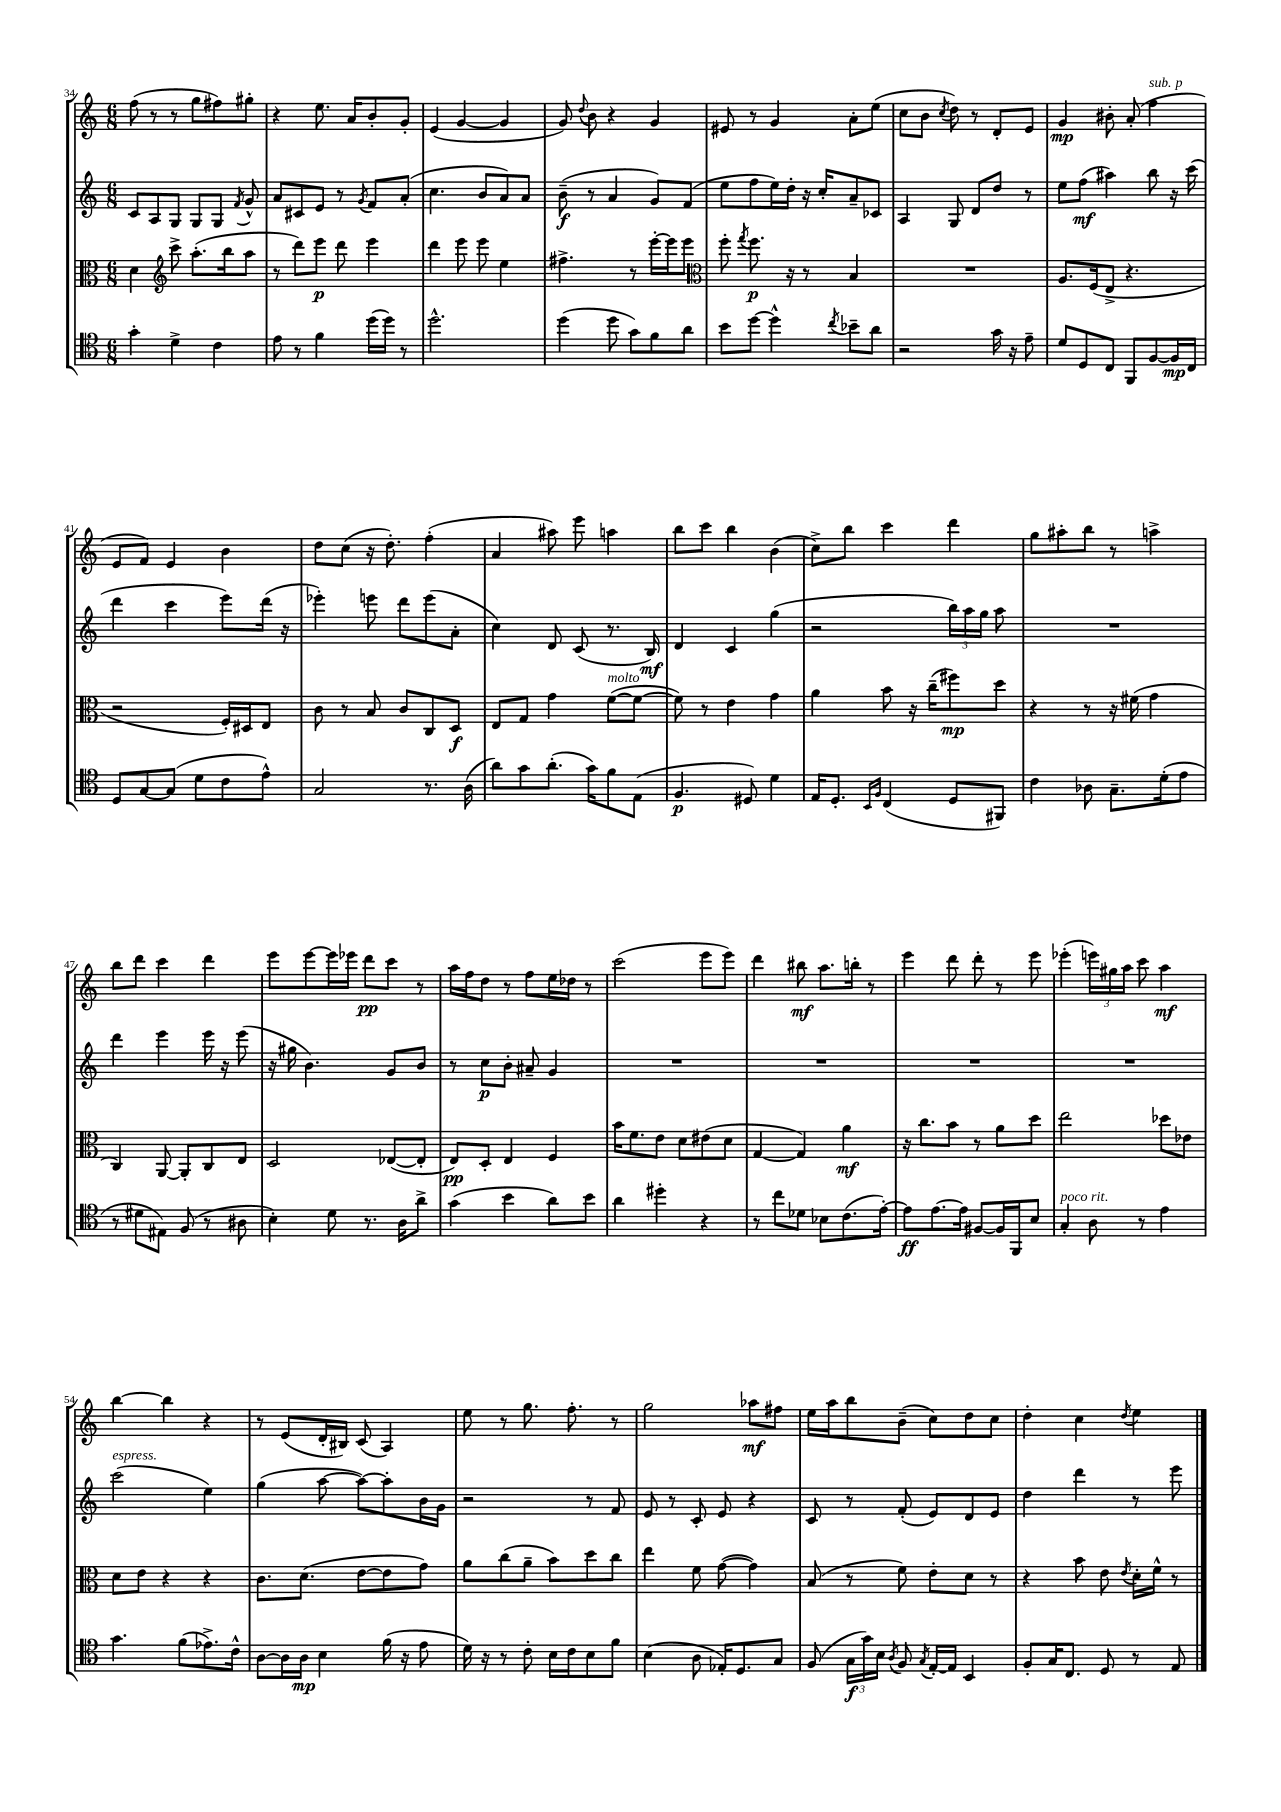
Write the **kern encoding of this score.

**kern	**dynam	**kern	**dynam	**kern	**dynam	**kern	**dynam
*part4	*part4	*part3	*part3	*part2	*part2	*part1	*part1
*staff4	*staff4	*staff3	*staff3	*staff2	*staff2	*staff1	*staff1
*clefC4	*	*clefC3	*	*clefG2	*	*clefG2	*
*k[]	*	*k[]	*	*k[]	*	*k[]	*
*M6/8	*	*M6/8	*	*M6/8	*	*M6/8	*
=34	=34	=34	=34	=34	=34	=34	=34
4g'\	.	4d\	.	8c/L	.	(8ff\	.
.	.	.	.	8A/	.	8r	.
*	*	*clefG2	*	*	*	*	*
4d^\	.	8ccc^\	.	8G/J	.	8r	.
.	.	(8.aa'\L	.	8G/L	.	8gg\L	.
4c\	.	.	.	8G/J	.	8ff#X\)	.
.	.	16bb\k	.	.	.	.	.
.	.	.	.	8qf/	.	.	.
.	.	8aa\J	.	8g^^/	.	8gg#X'\J	.
=35	=35	=35	=35	=35	=35	=35	=35
8e\	.	8r	.	8a/L	.	4r	.
8r	.	8ddd\L)	.	8c#X/	.	.	.
4f\	.	8eee\J	p	8e/J	.	8.ee\	.
.	.	8ddd\	.	8r	.	.	.
.	.	.	.	.	.	16a/KL	.
.	.	.	.	8qg/	.	.	.
(16dd\LL	.	4eee\	.	8f/L	.	8b'/	.
16dd\JJ)	.	.	.	.	.	.	.
8r	.	.	.	(8a'/J	.	8g'/J	.
=36	=36	=36	=36	=36	=36	=36	=36
2.dd^^\	.	4ddd\	.	4.cc\	.	(4e/	.
.	.	8eee\	.	.	.	[4g/	.
.	.	8eee\	.	8b/L	.	.	.
.	.	4ee\	.	8a/)	.	4g/]	.
.	.	.	.	8a/J	.	.	.
=37	=37	=37	=37	=37	=37	=37	=37
(4dd\	.	4.ff#X^\	.	(8b~\	f	8g/)	.
.	.	.	.	.	.	8qqdd/	.
.	.	.	.	8r	.	8b\	.
8dd\	.	.	.	4a/	.	4r	.
8g\L)	.	8r	.	.	.	.	.
8f\	.	[16eee'\LL	.	8g/L)	.	4g/	.
.	.	16eee\J]	.	.	.	.	.
8a\J	.	8eee\J	.	(8f/J	.	.	.
=38	=38	=38	=38	=38	=38	=38	=38
*	*	*clefC3	*	*	*	*	*
8b\L	.	8ff'\	.	8ee\L	.	8e#X/	.
.	.	8qgg/	.	.	.	.	.
[8dd\J	.	8.ff\	p	8ff\	.	8r	.
4dd^^\]	.	.	.	16ee\L)	.	4g/	.
.	.	16r	.	16dd'\JJ	.	.	.
.	.	8r	.	16r	.	.	.
.	.	.	.	16cc'/KL	.	.	.
8qcc/	.	.	.	.	.	.	.
8b-X~\L	.	4B/	.	8a~/	.	8a'\L	.
8a\J	.	.	.	8c-X/J	.	(8ee\J	.
=39	=39	=39	=39	=39	=39	=39	=39
2r	.	2.r	.	4A/	.	8cc\L	.
.	.	.	.	.	.	8b\J	.
.	.	.	.	.	.	8qcc/	.
.	.	.	.	8G/	.	8dd\)	.
.	.	.	.	8d/L	.	8r	.
16g\	.	.	.	8dd/J	.	8d'/L	.
16r	.	.	.	.	.	.	.
8e~\	.	.	.	8r	.	8e/J	.
=40	=40	=40	=40	=40	=40	=40	=40
8d/L	.	8.A/L	.	8ee\L	.	4g/	mp
8D/	.	.	.	(8ff\J	mf	.	.
.	.	(16F/k	.	.	.	.	.
8C/J	.	8E^/J	.	4aa#X\)	.	8b#X'\	.
8FF/L	.	4.r	.	.	.	(8a'/	.
!	!	!	!	!	!	!LO:TX:a:i:t=sub. p	!
[8F/	.	.	.	8bb\	.	4ff\	.
16F/L]	mp	.	.	16r	.	.	.
16C/JJ	.	.	.	(16ccc\	.	.	.
!!LO:LB:g=z
=41	=41	=41	=41	=41	=41	=41	=41
8D/L	.	2r	.	4ddd\	.	8e/L	.
[8G/	.	.	.	.	.	8f/J)	.
(8G/J]	.	.	.	4ccc\	.	4e/	.
8d\L	.	.	.	.	.	.	.
8c\	.	16F'/LL)	.	8eee\L)	.	4b\	.
.	.	16D#X/J	.	.	.	.	.
8e^^\J)	.	8E/J	.	(16ddd\Jk	.	.	.
.	.	.	.	16r	.	.	.
=42	=42	=42	=42	=42	=42	=42	=42
2G/	.	8c\	.	4eee-X'\)	.	8dd\L	.
.	.	8r	.	.	.	(8cc\J	.
.	.	8B/	.	8eeen\	.	16r	.
.	.	.	.	.	.	8.dd'\)	.
.	.	8c/L	.	8ddd\L	.	.	.
8.r	.	8C/	.	(8eee\	.	(4ff'\	.
.	.	8D/J	f	8a'\J	.	.	.
(16A\	.	.	.	.	.	.	.
=43	=43	=43	=43	=43	=43	=43	=43
8a\L)	.	8E/L	.	4cc\)	.	4a/	.
8g\	.	8G/J	.	.	.	.	.
(8.a'\J	.	4g\	.	8d/	.	8aa#X\)	.
.	.	.	.	(8c/	.	8eee\	.
16g\KL)	.	.	.	.	.	.	.
!	!	!LO:TX:a:i:t=molto	!	!	!	!	!
8f\	.	([8f\L	.	8.r	.	4aan\	.
(8E\J	.	8f\J_	.	.	.	.	.
.	.	.	.	16B/)	mf	.	.
=44	=44	=44	=44	=44	=44	=44	=44
4.F/	p	8f\])	.	4d/	.	8bb\L	.
.	.	8r	.	.	.	8ccc\J	.
.	.	4e\	.	4c/	.	4bb\	.
8D#X/)	.	.	.	.	.	.	.
4d\	.	4g\	.	(4gg\	.	(4b\	.
=45	=45	=45	=45	=45	=45	=45	=45
16E/KL	.	4a\	.	2r	.	8cc^\L)	.
8.D'/J	.	.	.	.	.	.	.
.	.	.	.	.	.	8bb\J	.
16qqBB/LL	.	.	.	.	.	.	.
16qqF/JJ	.	.	.	.	.	.	.
(4C/	.	8b\	.	.	.	4ccc\	.
.	.	16r	.	.	.	.	.
.	.	(16cc~\KL	.	.	.	.	.
8D/L	.	8ff#X\)	mp	24bb\LL)	.	4ddd\	.
.	.	.	.	24aa\	.	.	.
.	.	.	.	24gg\JJ	.	.	.
8FF#X/J)	.	8dd\J	.	8aa\	.	.	.
=46	=46	=46	=46	=46	=46	=46	=46
4c\	.	4r	.	2.r	.	8gg\L	.
.	.	.	.	.	.	8aa#X'\	.
8A-X\	.	8r	.	.	.	8bb\J	.
8.G~\L	.	16r	.	.	.	8r	.
.	.	(16f#X\	.	.	.	.	.
.	.	4g\	.	.	.	4aan^\	.
(16d'\k	.	.	.	.	.	.	.
8e\J	.	.	.	.	.	.	.
!!LO:LB:g=z
=47	=47	=47	=47	=47	=47	=47	=47
8r	.	4C/)	.	4ddd\	.	8bb\L	.
8d#X\L	.	.	.	.	.	8ddd\J	.
8E#X\J)	.	[8AA/	.	4eee\	.	4ccc\	.
(8F/	.	8AA'/L]	.	.	.	.	.
8r	.	8C/	.	16eee\	.	4ddd\	.
.	.	.	.	16r	.	.	.
8A#X\	.	8E/J	.	(8eee\	.	.	.
=48	=48	=48	=48	=48	=48	=48	=48
4B'\)	.	2D/	.	16r	.	8eee\L	.
.	.	.	.	16gg#X\	.	.	.
.	.	.	.	4.b\)	.	[8eee\	.
8d\	.	.	.	.	.	16eee\L]	.
.	.	.	.	.	.	16eee-X\JJ	.
8.r	.	.	.	.	.	8ddd\L	pp
.	.	([8E-X/L	.	8g/L	.	8ccc\J	.
16A\KL	.	.	.	.	.	.	.
8a^\J	.	8E-'/J]	.	8b/J	.	8r	.
=49	=49	=49	=49	=49	=49	=49	=49
(4g\	.	8E/L)	pp	8r	.	16aa\LL	.
.	.	.	.	.	.	16ff\J	.
.	.	8D'/J	.	8cc\L	p	8dd\J	.
4b\	.	4E/	.	8b'\J	.	8r	.
.	.	.	.	8a#X~/	.	8ff\L	.
8a\L)	.	4F/	.	4g/	.	16ee\L	.
.	.	.	.	.	.	16dd-X\JJ	.
8b\J	.	.	.	.	.	8r	.
=50	=50	=50	=50	=50	=50	=50	=50
4a\	.	16b\KL	.	2.r	.	(2ccc\	.
.	.	8.f\	.	.	.	.	.
4dd#X'\	.	8e\J	.	.	.	.	.
.	.	8d\L	.	.	.	.	.
4r	.	(8e#X\	.	.	.	8eee\L	.
.	.	8d\J	.	.	.	8eee\J)	.
=51	=51	=51	=51	=51	=51	=51	=51
8r	.	[4G/	.	2.r	.	4ddd\	.
8cc\L	.	.	.	.	.	.	.
8d-X\J	.	4G/])	.	.	.	8bb#X\	mf
8B-X\L	.	.	.	.	.	8.aa\L	.
(8.c\	.	4a\	mf	.	.	.	.
.	.	.	.	.	.	16bbn'\Jk	.
.	.	.	.	.	.	8r	.
[16e'\Jk)	.	.	.	.	.	.	.
=52	=52	=52	=52	=52	=52	=52	=52
8e\L]	ff	16r	.	2.r	.	4eee\	.
.	.	8.cc\L	.	.	.	.	.
[8.e\	.	.	.	.	.	.	.
.	.	8b\J	.	.	.	8ddd\	.
16e\Jk]	.	.	.	.	.	.	.
[8F#X/L	.	8r	.	.	.	8ddd'\	.
16F#/L]	.	8a\L	.	.	.	8r	.
16FF/J	.	.	.	.	.	.	.
8B/J	.	8dd\J	.	.	.	8eee\	.
=53	=53	=53	=53	=53	=53	=53	=53
!LO:TX:a:i:t=poco rit.	!	!	!	!	!	!	!
4G'/	.	2ee\	.	2.r	.	(4eee-X'\	.
8A\	.	.	.	.	.	24eeen\LL)	.
.	.	.	.	.	.	24gg#X\	.
.	.	.	.	.	.	24aa\JJ	.
8r	.	.	.	.	.	8ccc\	.
4e\	.	8dd-X\L	.	.	.	4aa\	mf
.	.	8e-X\J	.	.	.	.	.
!!LO:LB:g=z
=54	=54	=54	=54	=54	=54	=54	=54
!	!	!	!	!LO:TX:a:i:t=espress.	!	!	!
4.g\	.	8d\L	.	(2ccc\	.	[4bb\	.
.	.	8e\J	.	.	.	.	.
.	.	4r	.	.	.	4bb\]	.
(8f\L	.	.	.	.	.	.	.
8.e-X^\)	.	4r	.	4ee\)	.	4r	.
16c^^\Jk	.	.	.	.	.	.	.
=55	=55	=55	=55	=55	=55	=55	=55
[8A\L	.	8.c\L	.	(4gg\	.	8r	.
16A\L]	.	.	.	.	.	(8e/L	.
16A\JJ	mp	(8.d\J	.	.	.	.	.
4B\	.	.	.	[8aa\	.	16d'/L	.
.	.	.	.	.	.	16B#X/JJ)	.
.	.	[8e\L	.	8aa\L_)	.	(8c/	.
(16f\	.	8e\]	.	8aa'\]	.	4A/)	.
16r	.	.	.	.	.	.	.
8e\	.	8g\J)	.	16b\L	.	.	.
.	.	.	.	16g\JJ	.	.	.
=56	=56	=56	=56	=56	=56	=56	=56
16d\)	.	8a\L	.	2r	.	8ee\	.
16r	.	.	.	.	.	.	.
8r	.	(8cc\	.	.	.	8r	.
8c'\	.	8a~\J	.	.	.	8.gg\	.
16B\LL	.	8b\L)	.	.	.	.	.
16c\J	.	.	.	.	.	8.ff'\	.
8B\	.	8dd\	.	8r	.	.	.
8f\J	.	8cc\J	.	8f/	.	8r	.
=57	=57	=57	=57	=57	=57	=57	=57
(4B\	.	4ee\	.	8e/	.	2gg\	.
.	.	.	.	8r	.	.	.
8A\	.	8f\	.	8c'/	.	.	.
16E-X'/KL)	.	([8g\	.	8e/	.	.	.
8.D/	.	.	.	.	.	.	.
.	.	4g\])	.	4r	.	8aa-X\L	mf
8G/J	.	.	.	.	.	8ff#X\J	.
=58	=58	=58	=58	=58	=58	=58	=58
(8F/	.	(8B/	.	8c/	.	16ee\LL	.
.	.	.	.	.	.	16aa\J	.
24G\LL	f	8r	.	8r	.	8bb\	.
24g\)	.	.	.	.	.	.	.
24B\JJ	.	.	.	.	.	.	.
8qA/	.	.	.	.	.	.	.
8F/	.	8f\)	.	(8f'/	.	(8b~\J	.
8qG/	.	.	.	.	.	.	.
[16E'/LL	.	8e'\L	.	8e/L)	.	8cc\L)	.
16E/JJ]	.	.	.	.	.	.	.
4BB/	.	8d\J	.	8d/	.	8dd\	.
.	.	8r	.	8e/J	.	8cc\J	.
=59	=59	=59	=59	=59	=59	=59	=59
8F'/L	.	4r	.	4dd\	.	4dd'\	.
16G/K	.	.	.	.	.	.	.
8.C/J	.	.	.	.	.	.	.
.	.	8b\	.	4ddd\	.	4cc\	.
8D/	.	8e\	.	.	.	.	.
.	.	8qe/	.	.	.	8qdd/	.
8r	.	16d'\LL	.	8r	.	4ee\	.
.	.	16f^^\JJ	.	.	.	.	.
8E/	.	8r	.	8eee\	.	.	.
==	==	==	==	==	==	==	==
*-	*-	*-	*-	*-	*-	*-	*-
